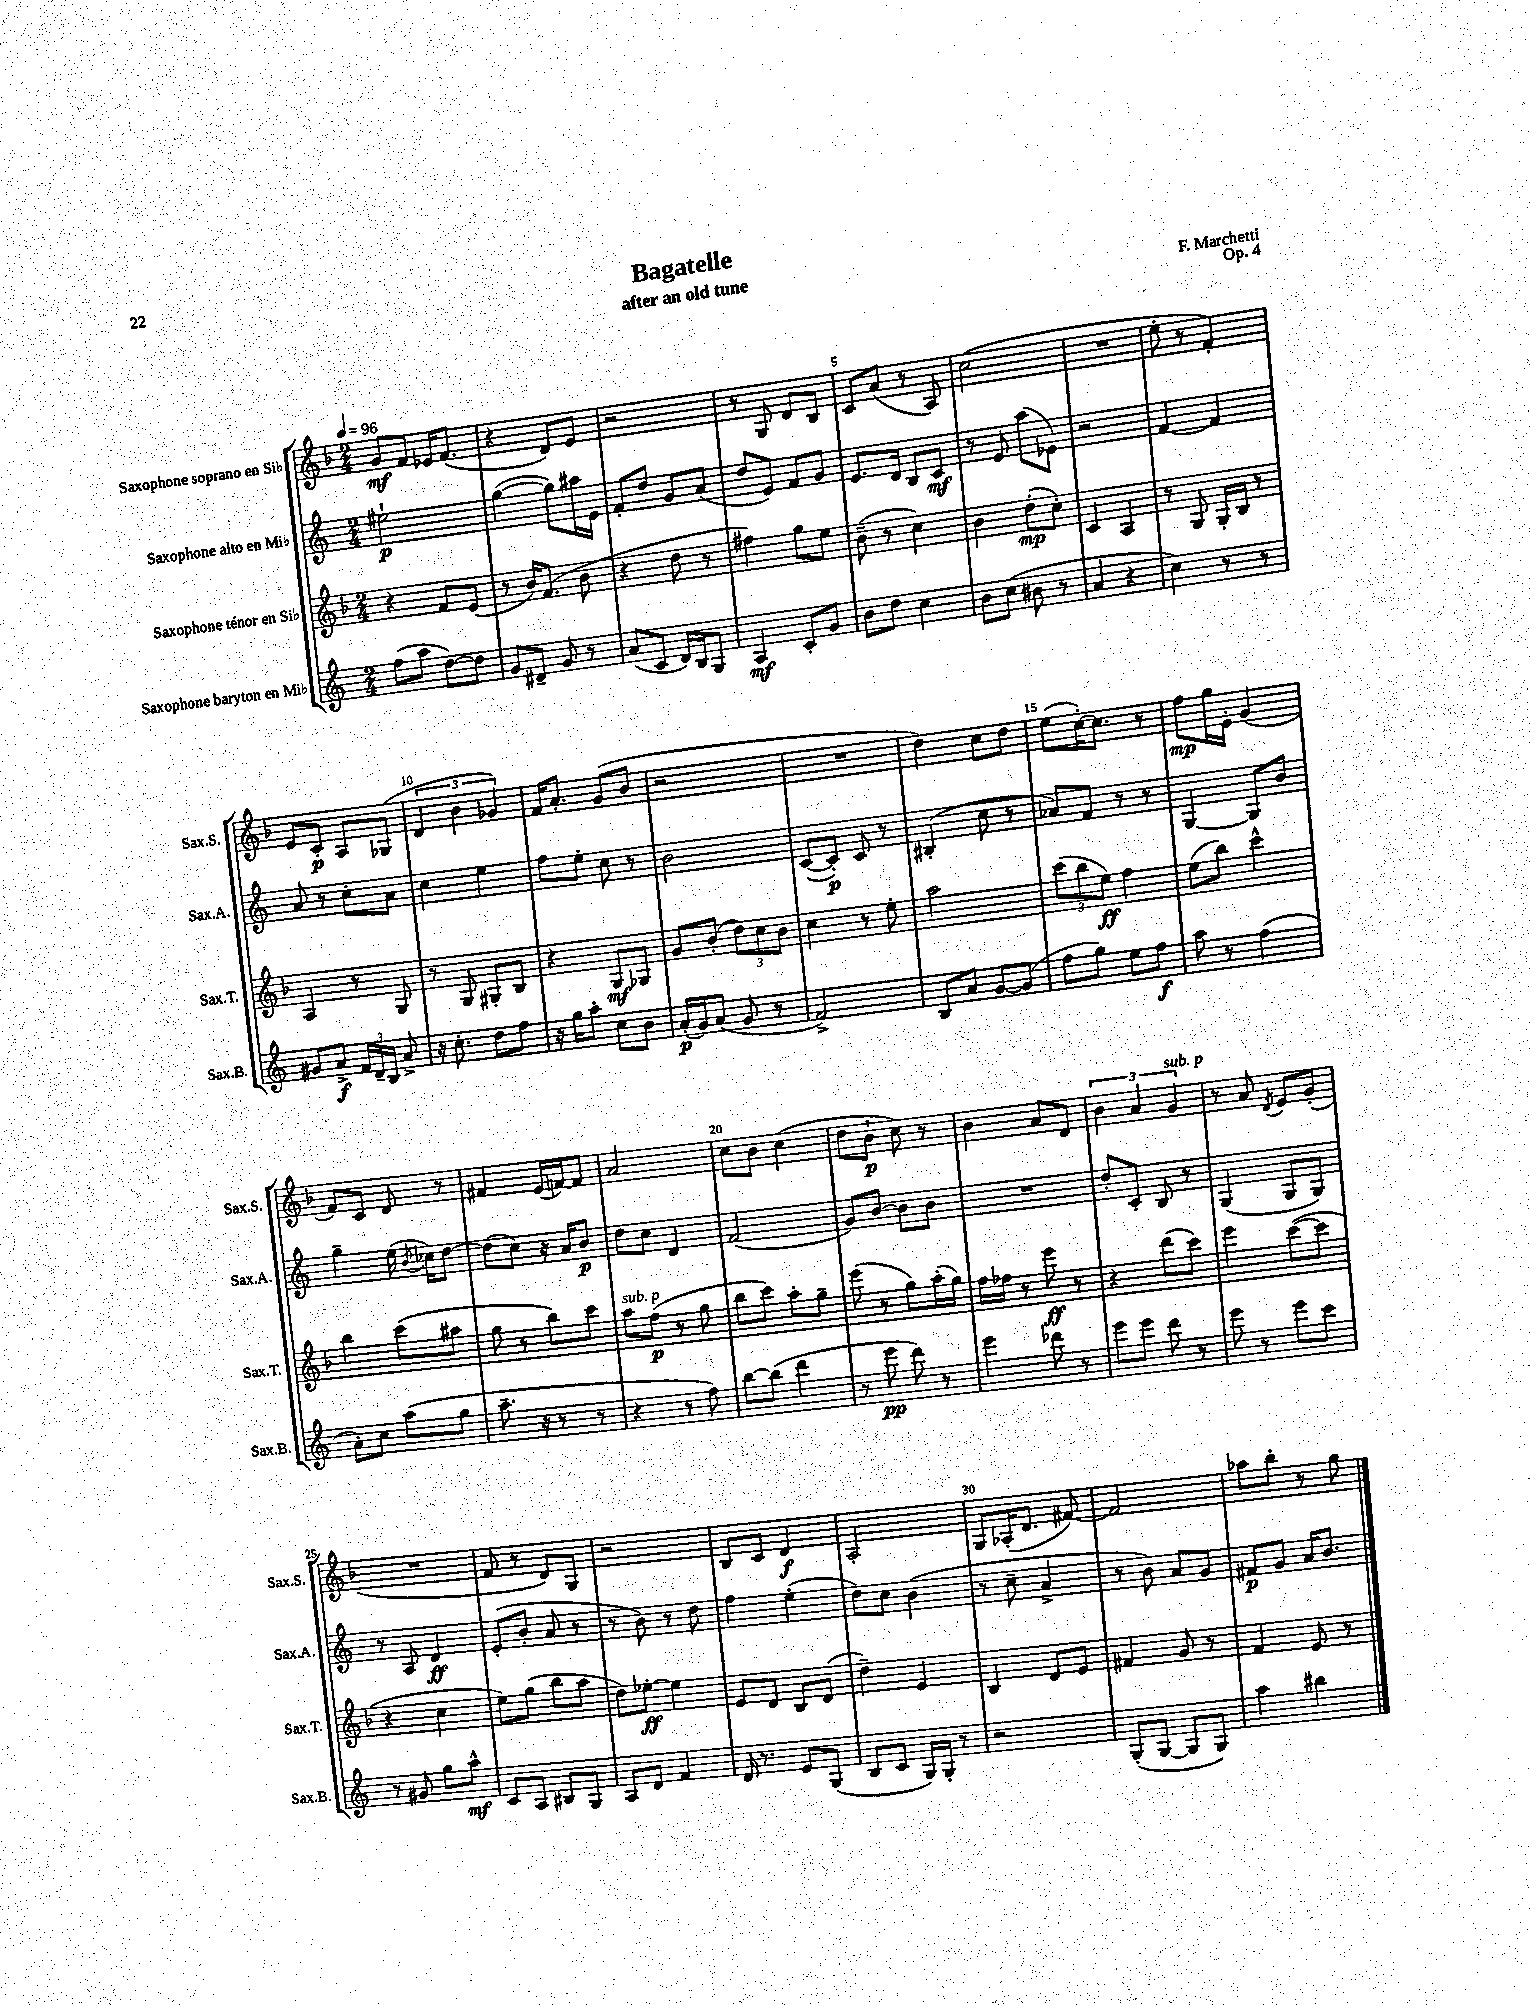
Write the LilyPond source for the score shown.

\header { title = "Bagatelle" composer = "F. Marchetti" subtitle = "after an old tune" opus = "Op. 4" }
<<
\new StaffGroup <<
\new Staff = "s0" \with { instrumentName = "Saxophone soprano en Sib" shortInstrumentName = "Sax.S." } {
    \clef treble \key f \major \numericTimeSignature \time 2/4 \tempo 4 = 96
    \autoBeamOff g'8[\mf f'8] ees'16[ f'8.]( |
    r4 d'8[) e'8] |
    r2 |
    r8 g8 d'8[ bes8] |
    c'8[ a'8]( r8 a8) |
    c''2( |
    R2 |
    e''8-. r8 f'4-.) |
    e'8[ c'8]-.\p a8[ ges8]( |
    \tuplet 3/2 { d'4 bes'4 ges'4) } |
    f'16[ a'8.]-. g'8[( bes'8] |
    r2 |
    R2 |
    d''4) c''8[ d''8] |
    e''8[( c''16~-.) c''8.] r8 |
    f''8[\mp g''16 e'16]-. g'4( |
    f'8[) c'8] d'8 r8 |
    fis'4 e'16[( f'16~) f'8] |
    a'2 |
    c''8[ bes'8] c''4( |
    d''8[ bes'8]-!\p c''8) r8 |
    bes'4 a'8[ d'8] |
    \tuplet 3/2 { bes'4 a'4 g'4^\markup { \italic "sub. p" } } |
    r8 a'8 \acciaccatura { d'8 } e'8[ g'8]-.( |
    R2 |
    f'8 r8 d'8[) g8] |
    r2 |
    bes8[ c'8] d'4\f |
    a2-. |
    g8[ aes16-.( d'8.] fis'8~) |
    fis'2 |
    aes''8[ bes''8]-. r8 g''8 \bar "|." |
}
\new Staff = "s1" \with { instrumentName = "Saxophone alto en Mib" shortInstrumentName = "Sax.A." } {
    \clef treble \key c \major \numericTimeSignature \time 2/4
    \autoBeamOff eis''2-!\p |
    g''4~( g''8[) ais''16 e'16] |
    f'8[-. d''8] g'8[ a'8]( |
    d''8[ e'8]) f'8[ g'8] |
    e'8.[ d'16] b8[ c'8]\mf |
    r8 e'8 a''8[( ees'8]) |
    r2 |
    f'4~ f'4 |
    a'8 r8 c''8[-. a'8] |
    c''4 e''4 |
    f''8[ e''8]-. c''8 r8 |
    b'2 |
    c'8[~( c'8]-.\p) c'8 r8 |
    bis4-.( c''8 r8 |
    aes'8[) f'8] r8 r8 |
    g4~ g8[ b'8] |
    g''4-- e''16( \acciaccatura { b'8 } ces''16[) d''8]~ |
    d''8[( c''8]) r16 a'16[ b'8]\p |
    d''8[ c''8] d'4 |
    f'2( |
    g'8[) b'8]~ b'8[ b'8] |
    R2 |
    d''8[-. c'8]-. b8 r8 |
    g4( g8[ g8]) |
    r8 a8 d'4\ff |
    e'8[-.( b'8]-. a'8 r8 |
    r8 b'8) r8 d''8 |
    f''4 e''4-.( |
    d''8[) c''8] b'4( |
    r8 c''8-- a'4-> |
    r8 b'8) a'8[ g'8] |
    fis'8[\p g'8] a'16[ b'8.] \bar "|." |
}
\new Staff = "s2" \with { instrumentName = "Saxophone ténor en Sib" shortInstrumentName = "Sax.T." } {
    \clef treble \key f \major \numericTimeSignature \time 2/4
    \autoBeamOff r4 f'8[ e'8]( |
    r8 bes'16[) f'8.]( bes'8 |
    r4 d''8 r8 |
    fis''4) g''8[ e''8] |
    bes'8--( r8 c''4) |
    bes'4 d''8[-.\mp( c''8]-.) |
    c'4 a4 |
    r8 g8 g16[-. bes16] r8 |
    a4 r8 g8 |
    r8 g8 gis8[-. bes8] |
    r4 g8[\mf ges8] |
    g'8[ bes'8]-.( \tuplet 3/2 { d''8[) c''8 bes'8] } |
    c''4 r8 e''8-. |
    a''2 |
    \tuplet 3/2 { c'''8[( bes''8 e''8]\ff) } f''4 |
    e''8[( bes''8]) c'''4-^ |
    bes''4 c'''8[( ais''8] |
    g''8 r8 bes''8[) c'''8] |
    a''8[^\markup { \italic "sub. p" } f''8]\p( r8 g''8 |
    bes''8[ c'''8]) a''8[-. g''8]-- |
    e'''8( r8 g''8[) a''16-.( g''16]) |
    f''16[ fes''16] r8 e'''8\ff r8 |
    r4 d'''8[( c'''8]) |
    e'''4 c'''8[~( c'''8] |
    r4 c''4 |
    e''8[) g''8]( bes''8[ a''8] |
    d''8[) ees''8]~-.\ff ees''4 |
    e'8[ d'8] bes8[ d'8]( |
    d''4--) e'4 |
    bes4 d'8[ e'8] |
    fis'4 g'8 r8 |
    f'4 e'8 r8 \bar "|." |
}
\new Staff = "s3" \with { instrumentName = "Saxophone baryton en Mib" shortInstrumentName = "Sax.B." } {
    \clef treble \key c \major \numericTimeSignature \time 2/4
    \autoBeamOff f''8[( a''8] d''8[~) d''8] |
    g'8[ dis'8]-- g'8 r8 |
    a'8[( c'8] d'16[) b16 g8] |
    a4\mf c'8[-. g'8] |
    b'8[ d''8] c''4 |
    b'8[ c''8]( bis'8 r8 |
    a'4 r4 |
    c''4) r8 r8 |
    gis'8[ a'8]->\f \tuplet 3/2 { f'16[ d'16-- b16] } a'8-> |
    r16 c''8.-. d''8[ f''8] |
    r16 g''16[ a''8]-. c''8[ b'8] |
    a'16[-.\p( g'16) a'8]( g'8 r8 |
    f'2->) |
    b8[ a'8] g'8[~ g'8]( |
    f''8[ g''8]) e''8[ f''8]\f |
    a''8 r8 f''4( |
    a'8[-.) c''8] a''8[( g''8] |
    a''8.-- r16 r8 r8 |
    r4 r8 f''8) |
    b''8[~ b''8]( d'''4 |
    r8 e'''8\pp d'''8) r8 |
    e'''4 des'''8 r8 |
    e'''8[ e'''8] d'''8 r8 |
    e'''8 r8 e'''8[ c'''8] |
    r8 gis'8 g''8[ a''8]-^\mf |
    c'8[ a8] bis8[ g8] |
    a8[ d'8] f'4 |
    d'16 r8. e'8[ g8]( |
    b8[ c'8] g16[) g16]-. r8 |
    r2 |
    g8[-.( g8]~ g8[ g8]) |
    a''4 bis''4 \bar "|." |
}
>>
>>
\layout { \context { \Score \override BarNumber.break-visibility = ##(#f #t #t) barNumberVisibility = #(every-nth-bar-number-visible 5) } }
